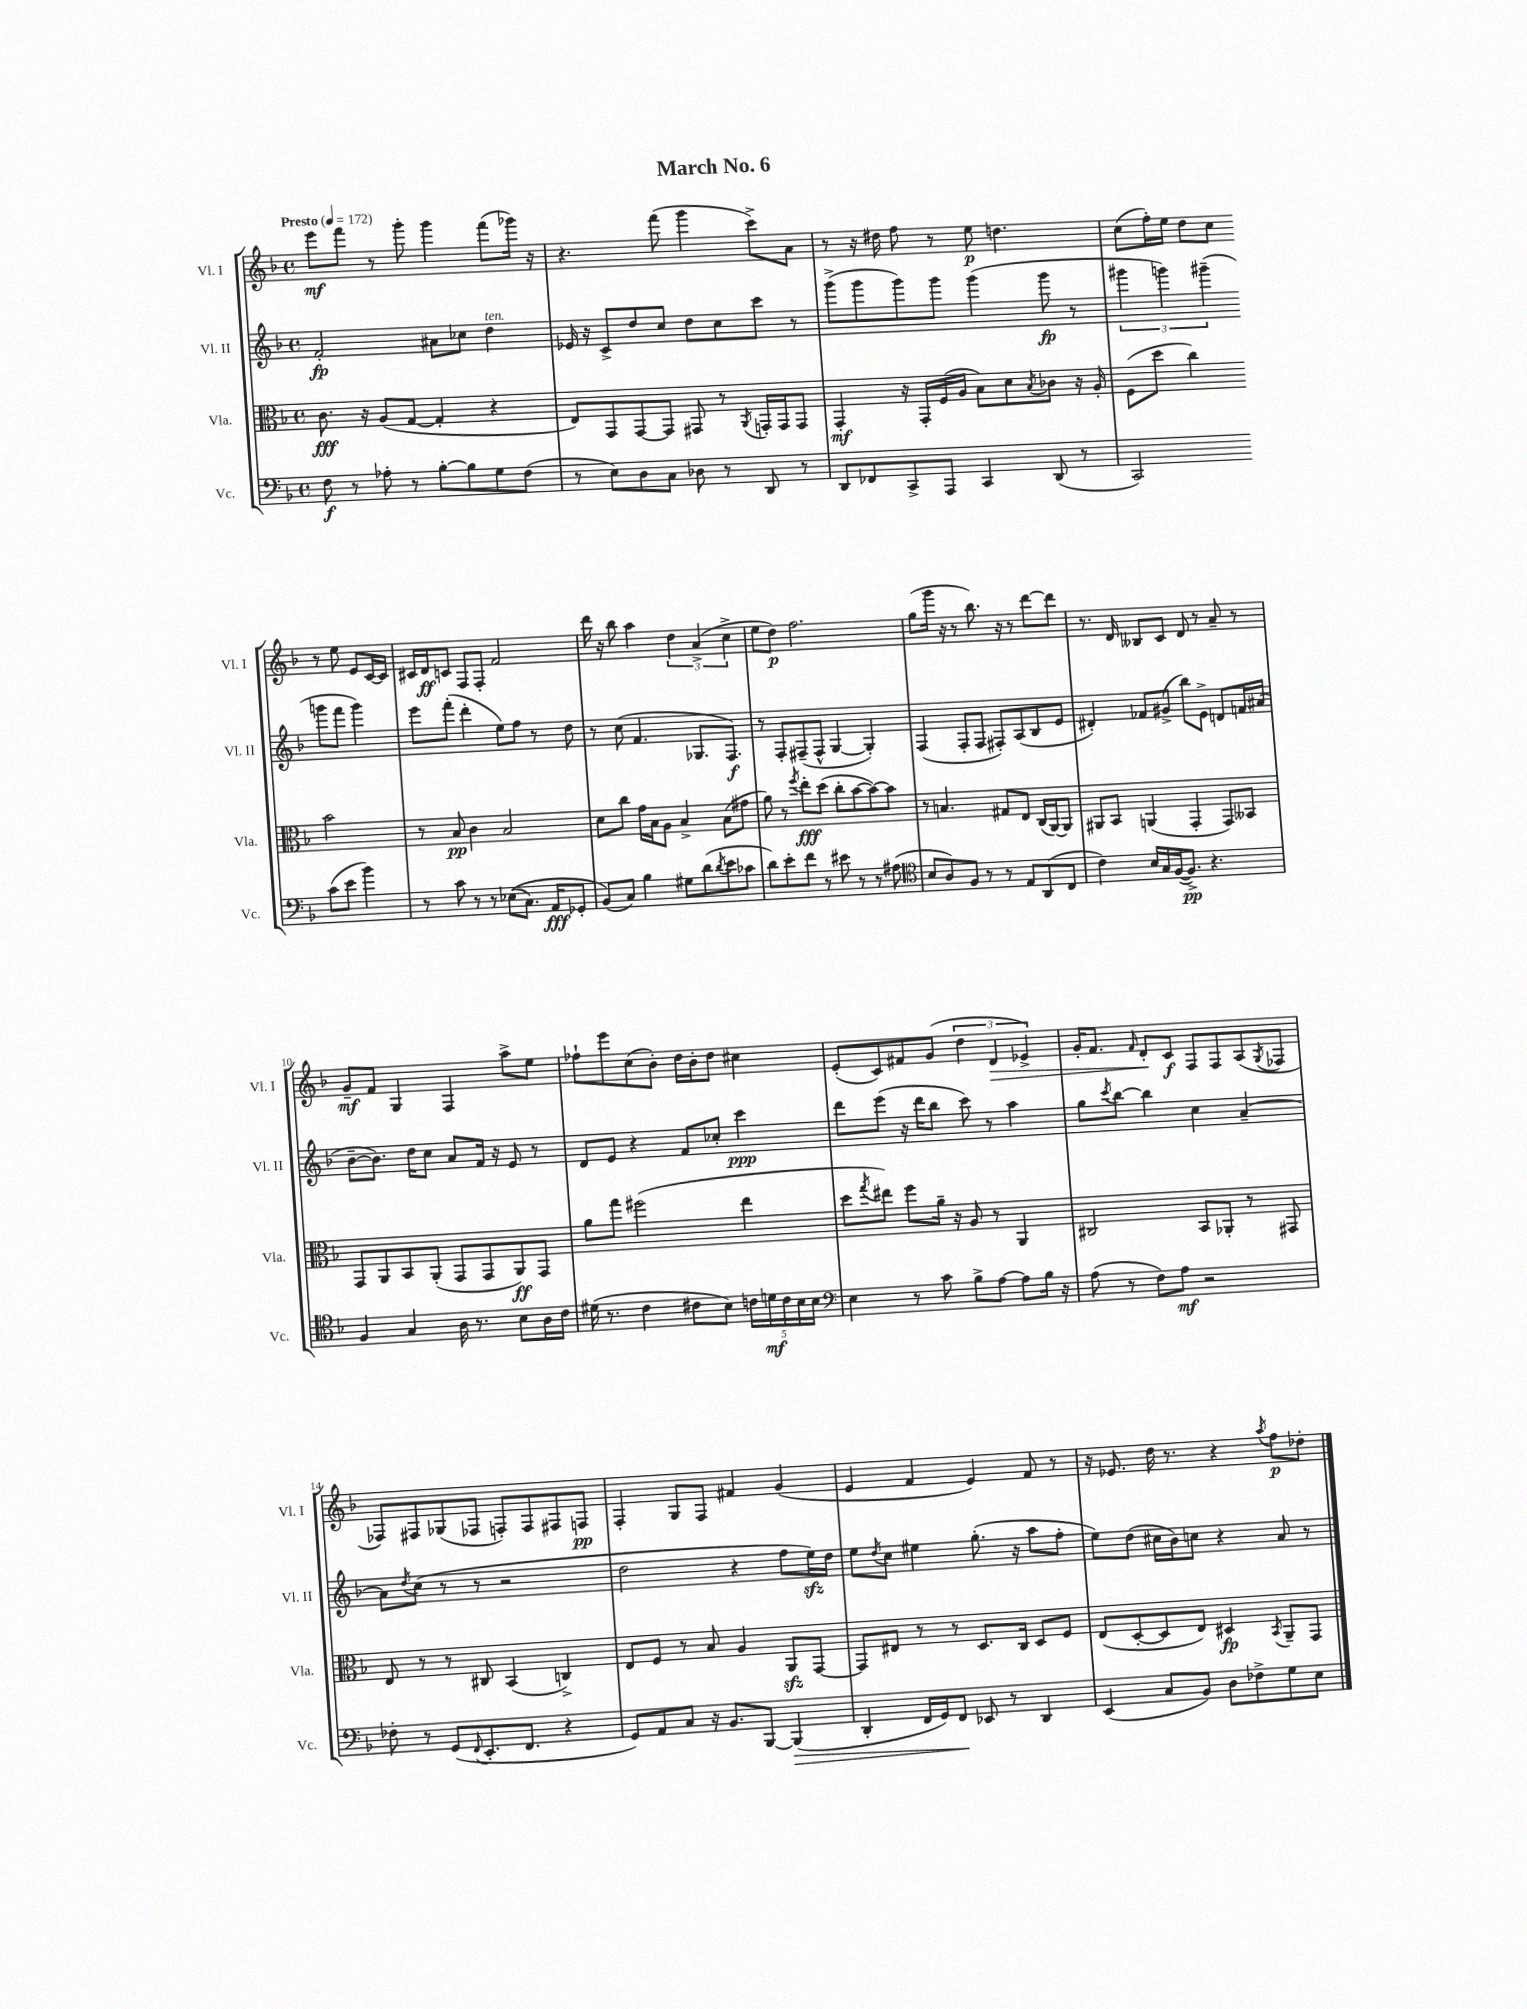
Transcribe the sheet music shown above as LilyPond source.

\header { title = "March No. 6" }
<<
\new StaffGroup <<
\new Staff = "s0" \with { instrumentName = "Vl. I" shortInstrumentName = "Vl. I" } {
    \clef treble \key f \major \defaultTimeSignature \time 4/4 \tempo "Presto" 4 = 172
    e'''8\mf f'''8 r8 g'''8-. g'''4 f'''8( ges'''16) r16 |
    r4. f'''8( g'''4 c'''8->) a'8 |
    r8 r16 dis''16 f''8 r8 e''8\p d''4. |
    c''8( f''16-.) e''16 d''8 c''8 r8 e''8 e'8 c'16~ c'16 |
    cis'16 d'16\ff c'8 f8 f8-. f'2 |
    d'''16 r16 bes''8 a''4 \tuplet 3/2 { d''4 a'4->( c''4-> } |
    e''8 d''8\p) f''2. |
    g''8( g'''16 r16 r8 bes''8.) r16 r8 d'''8~ d'''8 |
    r8. d'16 beses8 c'8 d'8 r8 a'8-- r8 |
    g'8--\mf f'8 g4 f4 a''8-> e''8 |
    fes''8-! e'''8 c''8( bes'8-.) d''16 bes'16-. d''8 cis''4 |
    e'8-.( c'8) fis'8 g'8( \tuplet 3/2 { d''4 d'4\> ees'4->) } |
    g'16-. f'8. \grace { f'16 } d'8-.\! c'8\f f8 f8 a8( \acciaccatura { g8 } fes8 |
    fes8) fis8 ges8( fes8 f8-.) f8 fis8 f8\pp |
    f4-. g8 f8 fis'4 g'4( |
    e'4 f'4 e'4) f'8 r8 |
    r16 ees'8. d''16 r8. r4 \acciaccatura { a''8 } f''8\p des''8-. \bar "|." |
}
\new Staff = "s1" \with { instrumentName = "Vl. II" shortInstrumentName = "Vl. II" } {
    \clef treble \key f \major \defaultTimeSignature \time 4/4
    f'2-.\fp ais'8 ces''8 d''4^\markup { \italic "ten." } |
    ees'16 r16 c'8-> d''8 c''8 d''8 c''8 c'''8 r8 |
    g'''8->( g'''8 g'''8) g'''8 g'''4( g'''8\fp r8 |
    \tuplet 3/2 { gis'''4 g'''4) gis'''4--( } g'''8 f'''8 g'''4) |
    e'''8 f'''8-.( d'''4-. e''8) f''8 r8 d''8 |
    r8 c''8( f'4. ges8. f8.\f) |
    r8 f8-. fis8--( fis8-^ g4~ g4-.) |
    f4( f8-. f8 fis8-.) a8( bes8 e'8 |
    dis'4-.) fes'8 gis'8->( bes''8) e'8-> d'8 f'16 ais'16( |
    bes'8~-- bes'8.) d''16 c''8 a'8 f'16 r16 e'8 r8 |
    d'8 e'8 r4 f'8 ces''8-. c'''4\ppp |
    d'''8 e'''8( r16 d'''16 bes''8 c'''8) r8 a''4 |
    g''8 \acciaccatura { c'''8 } bes''8~ bes''4 c''4 a'4~-- |
    a'8 \acciaccatura { d''8 } c''8( r8 r8 r2 |
    d''2 r4 f''8 e''16\sfz) d''16 |
    e''8 \acciaccatura { d''8 } c''8 eis''4 g''8.-.( r16 a''8 f''8-. |
    e''8) d''8( cis''16 bes'16) c''8 r4 a'8 r8 \bar "|." |
}
\new Staff = "s2" \with { instrumentName = "Vla." shortInstrumentName = "Vla." } {
    \clef alto \key f \major \defaultTimeSignature \time 4/4
    c'8.\fff r16 a8( g8~ g4-. r4 |
    e8) g,8 g,8~ g,8 gis,8 r8 \acciaccatura { a,8 } g,16-. g,16 g,8 |
    g,4-.\mf r16 g,16-. f16( a16 bes8) d'8 \acciaccatura { bes8 } ces'8 r16 a16-. |
    f8( d''8 c''4) bes'2 |
    r8 bes8\pp c'4 bes2 |
    d'8 c''8 g'16 bes16 a8 bes4-> bes8( gis'8 |
    a'8) r8 \acciaccatura { f''8 } e''8-.\fff d''8( c''8-. bes'8~ bes'8~) bes'8 |
    r8 b4. gis8 e8 c16( a,16~) a,8 |
    ais,8 bes,8 a,4( g,4-. g,8) beses,8 |
    g,8 a,8 bes,8 a,8-.( g,8 g,8 a,8\ff) g,8 |
    a'8 g''8 fis''2( e''4 |
    d''8 \acciaccatura { g''8 } eis''8) f''8 a'16-- r16 a8 r8 a,4 |
    cis2 bes,8 aes,8-. r8 gis,8 |
    e8 r8 r8 cis8 bes,4( c4->) |
    e8 f8 r8 bes8 a4 a,8\sfz g,8~ |
    g,8 eis8 r8 r8 d8. c16 d8 f8 |
    e8( d8~-. d8 e8) dis4\fp \acciaccatura { bes,8 } a,8-- g,8 \bar "|." |
}
\new Staff = "s3" \with { instrumentName = "Vc." shortInstrumentName = "Vc." } {
    \clef bass \key f \major \defaultTimeSignature \time 4/4
    f8\f r8 aes8-. r8 bes8~-. bes8 g8 f8( |
    r8 e8) d8 c8 des8 r8 d,8 r8 |
    d,8 fes,8 c,8-> a,,8 c,4 d,8( r8 |
    c,2) c'8( e'8 bes'4) |
    r8 c'8 r8 r8 ees8(\( c8.) a,16\fff ges,8-. |
    bes,8(\) c8) bes4 gis8 d'8( \acciaccatura { d'8 } e'8 ces'8 |
    d'8) e'8-. f'8 r8 eis'8 r8 r8 ais8( |
    \clef tenor bes8 a8) f8 r8 r8 e8 a,8( c8 |
    c'4) bes16 g16 f16~( f8.->\pp) r4. |
    f4 g4 a16 r8. bes8 a16 c'16 |
    dis'16( r8. c'4 cis'8 bes8) \tuplet 5/4 { c'16 d'16\mf c'16 bes16 bes16 } |
    \clef bass e4 r8 c'8 bes8-> a8~ a8 bes16 r16 |
    a8( r8 f8) a8\mf r2 |
    fes8-. r8 g,8( \appoggiatura { f,8 } e,8.-. f,8. r4 |
    g,8) a,8 c8 r16 bes,8. bes,,8~ bes,,4\>( |
    d,4-. f,16 g,16) f,8\! ees,8 r8 d,4 |
    e,4( c8 bes,8) d8 fes8-> g8 e8 \bar "|." |
}
>>
>>
